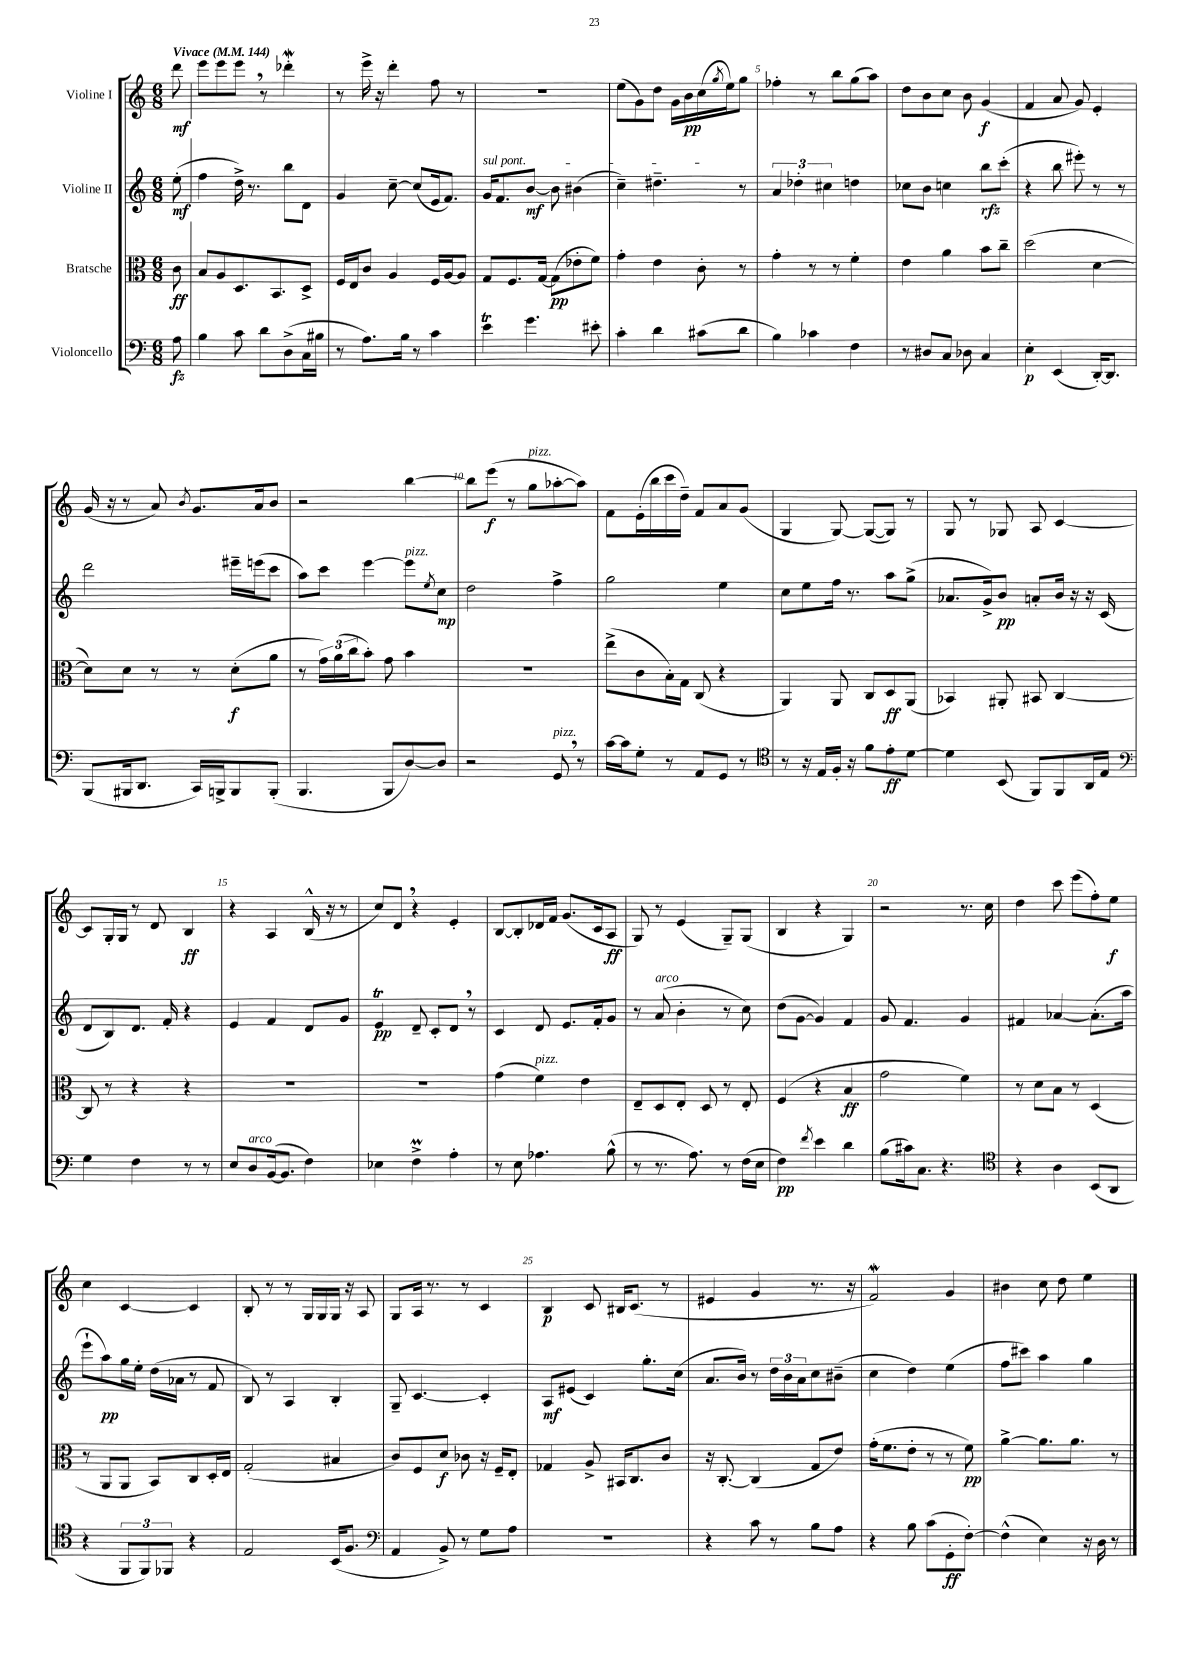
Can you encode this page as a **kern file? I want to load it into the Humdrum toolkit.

**kern	**kern	**kern	**kern
*staff4	*staff3	*staff2	*staff1
*clefF4	*clefC3	*clefG2	*clefG2
*k[]	*k[]	*k[]	*k[]
*M6/8	*M6/8	*M6/8	*M6/8
*MM144	*MM144	*MM144	*MM144
8A	8c	(8ee'	8ddd
=	=	=	=
4B	8B	4ff	8eee
.	8A	.	8eee
8c	8.D	16dd^)	8eee
.	.	8.r	.
8d	.	.	8r
.	8.BB	.	.
(8D^	.	8bb	4ddd-'
16C	8D^	8d	.
16B#	.	.	.
=	=	=	=
8r	16F	4g	8r
.	16E	.	.
8.A)	8c	.	16eee^
.	.	.	16r
.	4A	[8cc~	4ddd'
16B	.	.	.
8r	.	(8cc]	.
4c	16F	16e	8ff
.	[16A	8.f)	.
.	8A]	.	8r
=	=	=	=
4e	8G	16g	2.r
.	.	8.f	.
.	8.F	.	.
4.g	.	[8b	.
.	[16G	.	.
.	(8G]	8b]	.
.	8e-'	(4b#	.
8e#'	8f)	.	.
=	=	=	=
4c'	4g'	4cc~)	(8ee
.	.	.	8g)
4d	4e	4.dd#~	8dd
.	.	.	16g
.	.	.	16b
(8c#	8c'	.	(16cc
.	.	.	8qgg
.	.	.	16ee)
8d	8r	8r	8gg
=	=	=	=
4B)	4g'	6a	4ff-'
.	.	6dd-'	.
4c-	8r	.	8r
.	.	6cc#	.
.	8r	.	8bb
4F	4f'	4dd	(8gg
.	.	.	8aa)
=	=	=	=
8r	4e	8cc-	8dd
8D#	.	8b	8b
8C	4a	4cc	8cc
8D-	.	.	8b
4C	8b	8bb	(4g
.	8cc~	(8ccc'	.
=	=	=	=
4E'	(2dd	4r	4f
(4EE	.	8bb	8a
.	.	8eee#')	8g)
[16DD')	[4d	8r	4e'
8.DD]	.	.	.
.	.	8r	.
=	=	=	=
(8BBB	8d])	2ddd	(16g
.	.	.	16r
16BBB#	8d	.	8r
8.DD	.	.	.
.	8r	.	8a)
.	.	.	8qb
16CC)	8r	.	8.g
16BBB^	.	.	.
8BBB	(8d'	16eee#~	.
.	.	(16eee	16a
(8BBB'	8a	8ccc	8b
=	=	=	=
4.BBB	8r	8aa)	2r
.	24g)	8ccc	.
.	(24a	.	.
.	24cc	.	.
.	8b')	[4eee	.
8BBB	8g	.	.
[8D)	4b	8eee]	[4bb
.	.	8qee	.
8D]	.	8cc	.
=	=	=	=
2r	2.r	2dd	8bb]
.	.	.	(8eee
.	.	.	8r
.	.	.	8gg
8GG	.	4ff^	[8aa-'
8r	.	.	8aa-])
=	=	=	=
[16c	(8ee^	2gg	8f
16c]	.	.	.
8G'	8c	.	(16e'
.	.	.	16bb
8r	16B')	.	16ccc
.	16G	.	16dd~)
8AA	(8C	.	8f
8GG	4r	4ee	8a
8r	.	.	(8g
=	=	=	=
*clefC4	*	*	*
8r	4AA)	8cc	4G
16r	.	8ee	.
16E	.	.	.
16F'	8AA	16ff	[8G)
16r	.	8.r	.
8f	8C	.	(8G_
8e'	8D	8aa	8G])
[8d	(8AA	(8gg^	8r
=	=	=	=
4d]	4BB-)	8.a-	8G
.	.	.	8r
.	.	16g^)	.
(8BB	8AA#'	8b	8G-
8FF)	8BB#	8a'	8A
8FF	[4C	16b	[4c
.	.	16r	.
16AA	.	16r	.
16E	.	(16c	.
=	=	=	=
*clefF4	*	*	*
4G	8C]	8d	8c]
.	8r	8B)	16G'
.	.	.	16G
4F	4r	8.d	8r
.	.	.	8d
.	.	16f'	.
8r	4r	4r	4B
8r	.	.	.
=	=	=	=
8E	2.r	4e	4r
8D	.	.	.
([16BB	.	4f	4A
8.BB]	.	.	.
4F)	.	8d	(16B^^
.	.	.	16r
.	.	8g	8r
=	=	=	=
4E-	2.r	4e	8cc)
.	.	.	8d
4F^	.	8d~	4r
.	.	8c'	.
4A'	.	8d	4e'
.	.	8r	.
=	=	=	=
8r	(4g	4c	[8B
8E	.	.	8B']
4.A-	4f)	8d	16d-
.	.	.	16f
.	.	8.e	(8.g
.	4e	.	.
.	.	16f'	16c
(8B^^	.	8g	8A
=	=	=	=
8r	8E~	8r	8G)
8.r	8D	(8a	8r
.	8E'	4b'	(4e
8.A)	.	.	.
.	8D	.	.
8r	8r	8r	8G~)
(16F	8E'	8cc)	(8G
16E	.	.	.
=	=	=	=
4F)	(4F	(8dd	4B
.	.	[8g	.
8qf	.	.	.
4e	4r	4g])	4r
4d	4B	4f	4G)
=	=	=	=
(8B	2g	8g	2r
16c#)	.	4.f	.
8.C	.	.	.
4.r	.	.	.
.	4f)	4g	8.r
.	.	.	16cc
=	=	=	=
*clefC4	*	*	*
4r	8r	4f#	4dd
.	8d	.	.
4A	8B	[4a-	8ccc
.	8r	.	(8eee
(8BB	(4D	(8.a-']	8ff')
8AA	.	.	8ee
.	.	16aa	.
=	=	=	=
4r	8r	8eee`	4cc
.	8AA	8aa)	.
12FF	8AA	16gg	[4c
.	.	16ee'	.
12FF)	.	.	.
.	8BB)	(16dd	.
12FF-	.	.	.
.	.	16a-	.
4r	8C	8r	4c]
.	16D'	8f	.
.	16E	.	.
=	=	=	=
2E	(2G'	8B)	8B'
.	.	8r	8r
.	.	4A	8r
.	.	.	16G
.	.	.	16G
(16BB	4B#	4B'	16G
8.F	.	.	16r
.	.	.	8A
=	=	=	=
*clefF4	*	*	*
4AA	8c)	8G~	8G
.	8F	[4.c	16A
.	.	.	8.r
8BB^)	8d	.	.
8r	8c-	.	8r
8G	16r	4c']	4c
.	16F~	.	.
8A	8E'	.	.
=	=	=	=
2.r	4G-	8A	4B
.	.	(8e#	.
.	8A^	4c)	8c
.	16BB#	.	16B#
.	8.C	.	(8.c
.	.	8.gg'	.
.	8c	.	8r
.	.	(16cc	.
=	=	=	=
4r	16r	8.a	4e#
.	[8.C'	.	.
.	.	16b)	.
8c	(4C]	8r	4g
8r	.	24dd	.
.	.	24b	.
.	.	24a	.
8B	8G	8cc	8.r
8A	8e)	(8b#~	.
.	.	.	16r
=	=	=	=
4r	(16g'	4cc	2f)
.	8.f	.	.
8B	8e'	4dd)	.
(8c	8r	.	.
8GG'	8r	(4ee	4g
[8F')	8f)	.	.
=	=	=	=
(4F^^]	[4a^	8ff	4b#
.	.	8ccc#)	.
4E)	8.a]	4aa	8cc
.	.	.	8dd
.	8.a	.	.
16r	.	4gg	4ee
16D	.	.	.
8r	8r	.	.
==	==	==	==
*-	*-	*-	*-
